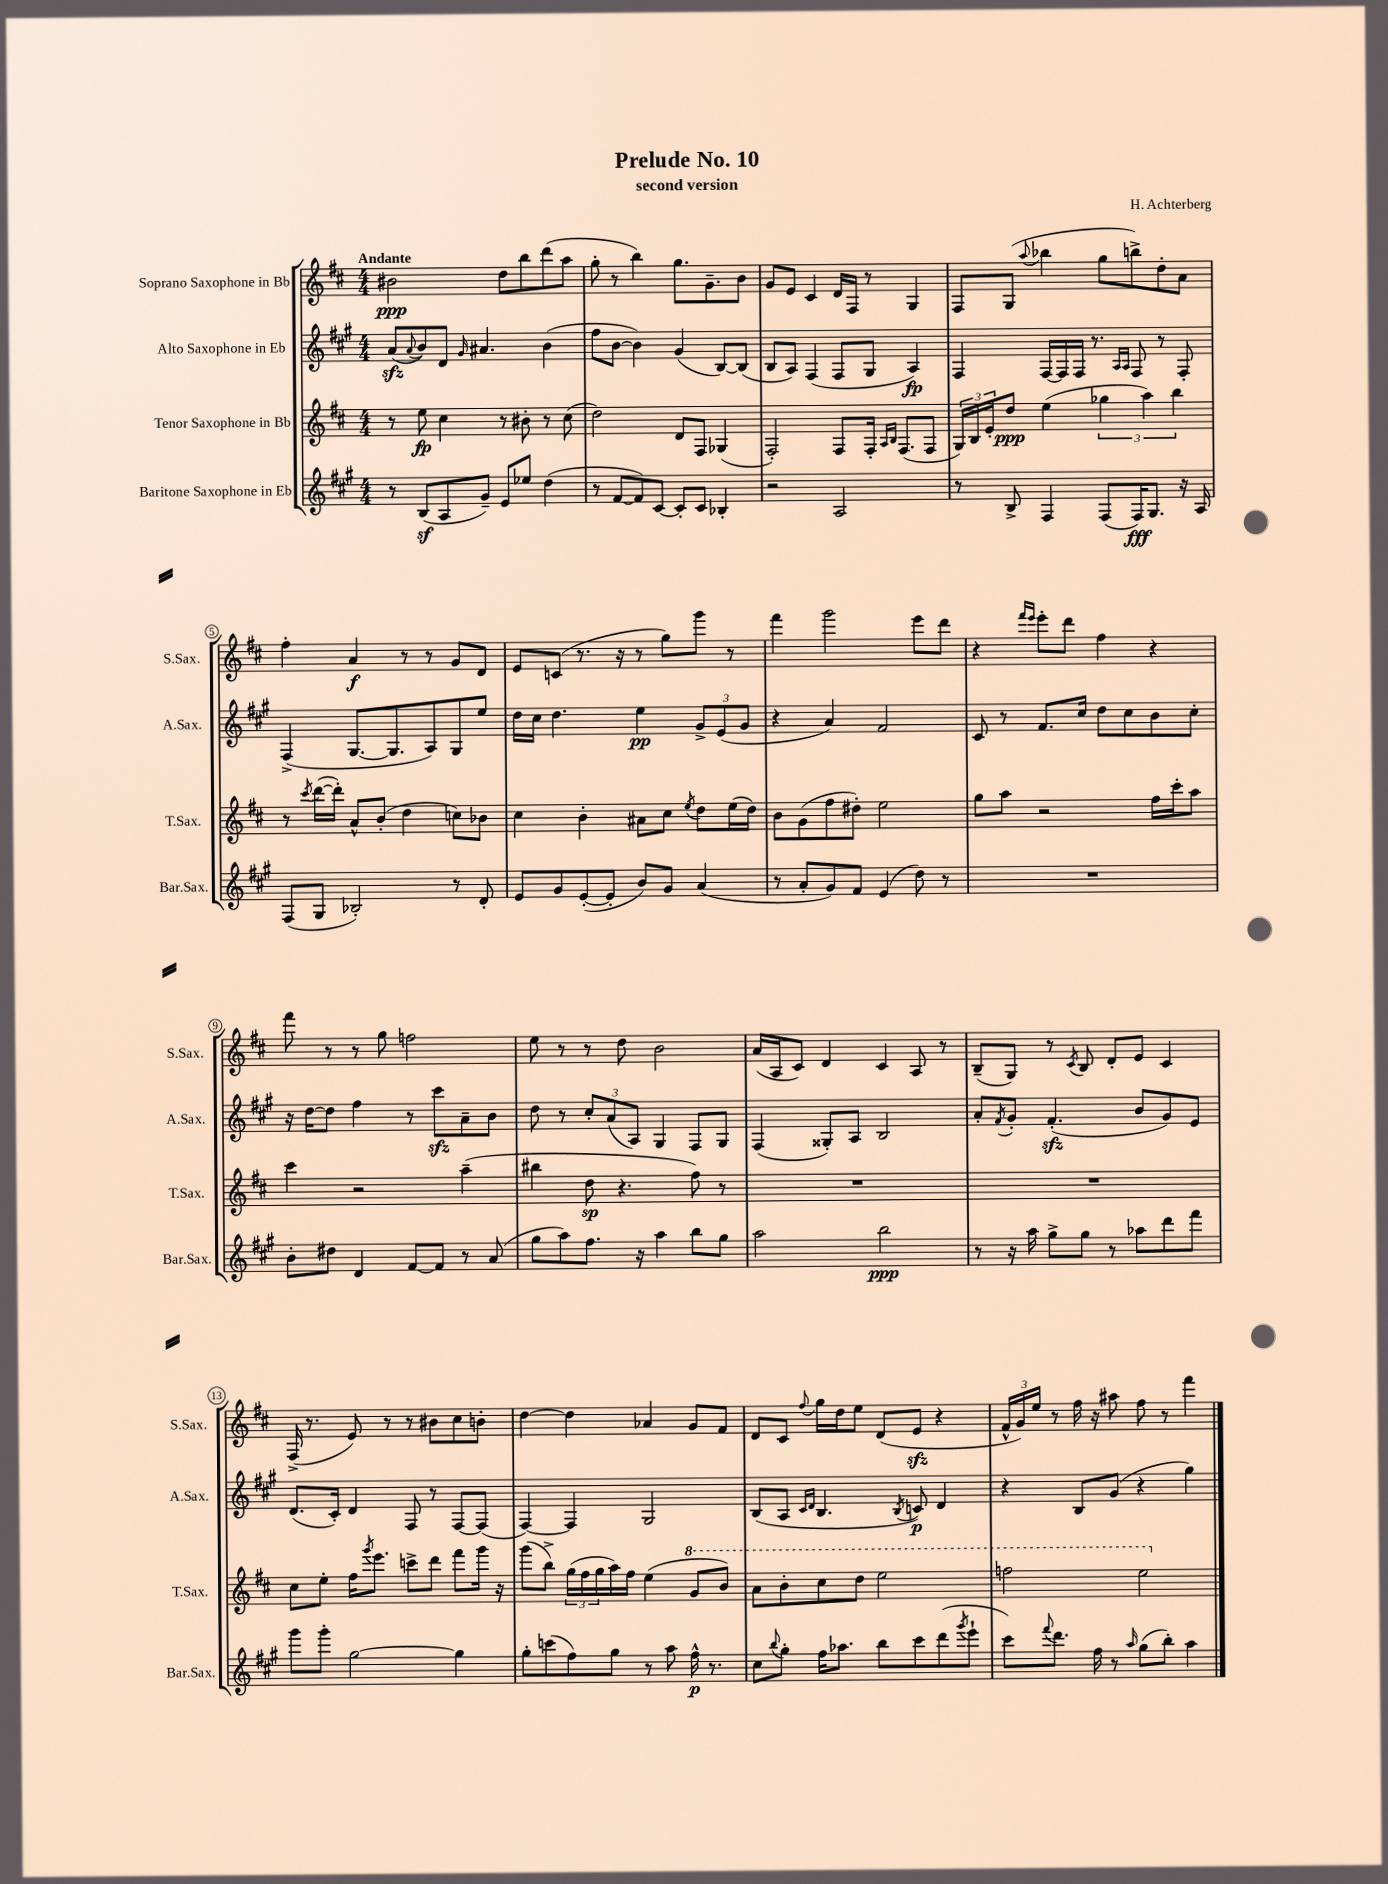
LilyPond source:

\header { title = "Prelude No. 10" composer = "H. Achterberg" subtitle = "second version" }
<<
\new StaffGroup <<
\new Staff = "s0" \with { instrumentName = "Soprano Saxophone in Bb" shortInstrumentName = "S.Sax." } {
    \clef treble \key d \major \numericTimeSignature \time 4/4 \tempo "Andante"
    bis'2\ppp d''8 b''8 d'''8( a''8 |
    g''8-. r8 b''4) g''8. g'8.-- b'8 |
    g'8 e'8 cis'4 d'16 fis16 r8 g4 |
    fis8 g8( \appoggiatura { a''8 } bes''4 g''8 b''8->) d''8-. a'8 |
    fis''4-. a'4\f r8 r8 g'8 d'8 |
    e'8 c'8( r8. r16 r8 g''8) g'''8 r8 |
    fis'''4 g'''2 e'''8 d'''8 |
    r4 \grace { fis'''16 e'''16 } e'''8-. d'''8 fis''4 r4 |
    fis'''8 r8 r8 g''8 f''2 |
    e''8 r8 r8 d''8 b'2 |
    a'16( a16 cis'8) d'4 cis'4 a8 r8 |
    b8--( g8) r8 \acciaccatura { cis'8 } b8 d'8-. e'8 cis'4 |
    fis16->( r8. e'8) r8 r8 bis'8 cis''8 b'8-. |
    d''4~ d''4 aes'4 g'8 fis'8 |
    d'8 cis'8 \appoggiatura { fis''8 } g''16 d''16 e''8 d'8( e'8\sfz r4 |
    \tuplet 3/2 { fis'16-^ g'16) e''16 } r8 fis''16 r16 ais''8 fis''8 r8 fis'''4 \bar "|." |
}
\new Staff = "s1" \with { instrumentName = "Alto Saxophone in Eb" shortInstrumentName = "A.Sax." } {
    \clef treble \key a \major \numericTimeSignature \time 4/4
    a'8\sfz( \appoggiatura { a'8 } b'8) d'8 \grace { gis'16 } ais'4. b'4( |
    fis''8 b'8~ b'4) gis'4( b8~) b8( |
    b8 a8) fis4( fis8 gis8 a4\fp) |
    fis4 fis16~ fis16 fis16 r8. \grace { a16 a16 } fis8 r8 fis8-. |
    fis4->( gis8.~ gis8. a8) gis8 e''8 |
    d''16 cis''16 d''4. e''4\pp \tuplet 3/2 { gis'8-> e'8( gis'8 } |
    r4 a'4) fis'2 |
    cis'8 r8 fis'8. cis''16 d''8 cis''8 b'8 cis''8-. |
    r16 d''16~ d''8 fis''4 r8 cis'''8\sfz a'8-- b'8 |
    d''8 r8 \tuplet 3/2 { cis''8-. a'8( a8) } gis4 fis8 gis8 |
    fis4( gisis8-.) a8 b2 |
    a'8-. \acciaccatura { fis'8 } gis'8-. fis'4.-.\sfz( b'8 gis'8) e'8 |
    d'8.( cis'16-.) d'4 fis8 r8 fis8~ fis8( |
    fis4~) fis4 gis2 |
    b8( a8 \grace { cis'16 d'16 } b4. \acciaccatura { b8 } c'8\p) d'4 |
    r4 b8 gis'8( r4 gis''4) \bar "|." |
}
\new Staff = "s2" \with { instrumentName = "Tenor Saxophone in Bb" shortInstrumentName = "T.Sax." } {
    \clef treble \key d \major \numericTimeSignature \time 4/4
    r8 e''8\fp cis''4 r8 bis'8-. r8 cis''8( |
    d''2) d'8 fis8 ges4( |
    fis2-.) fis8 fis16-. \grace { a16 b16 } fis8.( fis8 |
    \tuplet 3/2 { g16) b16 e'16-. } d''8\ppp e''4( \tuplet 3/2 { ges''4 a''4) b''4 } |
    r8 \acciaccatura { cis'''8 } d'''16~( d'''16-.) a'8-^ b'8-.( d''4 c''8) bes'8 |
    cis''4 b'4-. ais'8 cis''8 \acciaccatura { e''8 } d''8 e''16( d''16) |
    b'8 g'8( fis''8 dis''8-.) e''2 |
    g''8 a''8 r2 fis''16 cis'''16-. a''8 |
    cis'''4 r2 a''4--( |
    bis''4 d''8\sp r4. fis''8) r8 |
    R1 |
    R1 |
    cis''8 e''8-. fis''16 \acciaccatura { g'''8 } e'''8. c'''8-> d'''8 fis'''8 g'''16 r16 |
    g'''8( b''8->) \tuplet 3/2 { g''16( fis''16 g''16 } a''16) fis''16 e''4( \ottava #1 g''8 b''8) |
    a''8 b''8-. cis'''8 d'''8 e'''2 |
    f'''2 e'''2 \ottava #0 \bar "|." |
}
\new Staff = "s3" \with { instrumentName = "Baritone Saxophone in Eb" shortInstrumentName = "Bar.Sax." } {
    \clef treble \key a \major \numericTimeSignature \time 4/4
    r8 b8\sf( a8 gis'8--) e'8 ees''8 d''4( |
    r8 fis'8~ fis'8) cis'8~ cis'8-. cis'8 bes4-. |
    r2 a2 |
    r8 b8-> fis4 fis8( fis16\fff) gis8. r16 a16 |
    fis8( gis8 bes2-.) r8 d'8-. |
    e'8 gis'8 e'8~-.( e'8-. b'8) gis'8 a'4( |
    r8 a'8-. gis'8) fis'8 e'4( d''8) r8 |
    R1 |
    b'8-. dis''8 d'4 fis'8~ fis'8 r8 a'8( |
    gis''8 a''8) fis''8. r16 a''4 b''8 gis''8 |
    a''2 b''2\ppp |
    r8 r16 a''16 gis''8-> gis''8 r8 aes''8 d'''8 fis'''8 |
    gis'''8 gis'''8-. gis''2~ gis''4 |
    gis''8-. c'''8( fis''8) gis''8 r8 a''8 fis''16-^\p r8. |
    cis''8 \appoggiatura { b''8 } gis''8-. fis''16 aes''8. b''8 cis'''8 d'''8( \acciaccatura { gis'''8 } e'''8-! |
    cis'''8) \appoggiatura { fis'''8 } d'''8. fis''16 r8 \grace { a''16 } gis''8( b''8-.) a''4 \bar "|." |
}
>>
>>
\layout { \context { \Score \override BarNumber.stencil = #(make-stencil-circler 0.1 0.3 ly:text-interface::print) } }
